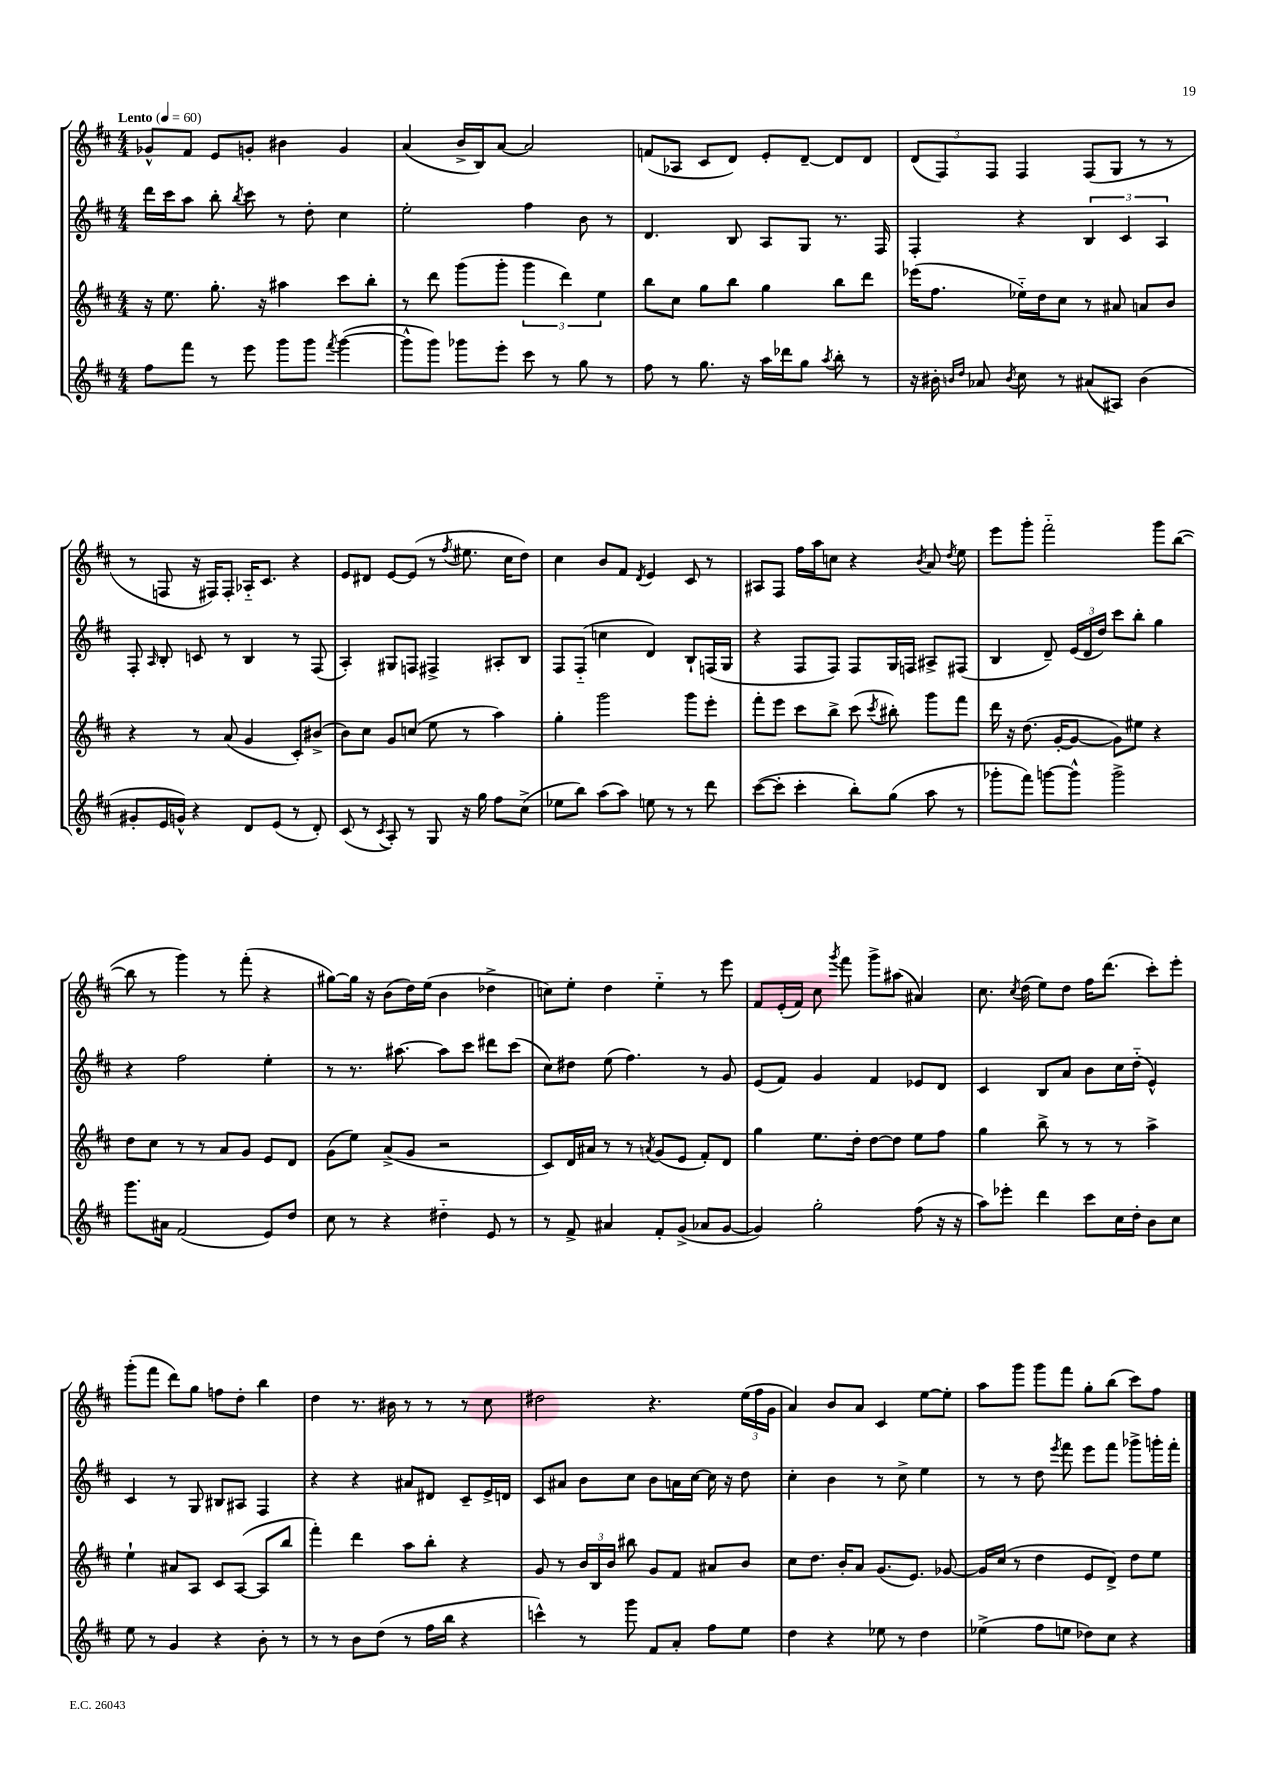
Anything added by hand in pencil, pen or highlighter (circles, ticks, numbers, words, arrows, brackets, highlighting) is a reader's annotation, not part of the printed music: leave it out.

**kern	**kern	**kern	**kern
*staff4	*staff3	*staff2	*staff1
*clefG2	*clefG2	*clefG2	*clefG2
*k[f#c#]	*k[f#c#]	*k[f#c#]	*k[f#c#]
*M4/4	*M4/4	*M4/4	*M4/4
*MM60	*MM60	*MM60	*MM60
8ff#	16r	16ddd	8g-^^
.	8.ee	16ccc#	.
8fff#	.	8aa	8f#
8r	8.gg'	8bb'	8e
.	.	8qbb	.
8eee	.	8ccc#	8g'
.	16r	.	.
8ggg	4aa#	8r	4b#
8ggg	.	8dd'	.
8qfff#	.	.	.
([4ggg	8ccc#	4cc#	4g
.	8bb'	.	.
=	=	=	=
8ggg^^]	8r	2ee'	(4a
8ggg)	8ddd	.	.
8ggg-	(8ggg	.	16b^
.	.	.	16B)
8eee'	8ggg'	.	[8a
8ccc#	6ggg	4ff#	2a]
8r	.	.	.
.	6ddd)	.	.
8gg	.	8b	.
.	6ee	.	.
8r	.	8r	.
=	=	=	=
8ff#	8bb	4.d	(8f
8r	8cc#	.	8A-
8.gg	8gg	.	8c#
.	8bb	8B	8d)
16r	.	.	.
16aa	4gg	8A	8e'
16ddd-	.	.	.
8gg	.	8G	[8d~
8qaa	.	.	.
8bb'	8bb	8.r	8d]
8r	8ddd	.	8d
.	.	16F#	.
=	=	=	=
16r	(16eee-	4F#'	(12d
16b#'	8.ff#	.	.
.	.	.	12F#)
16qqb	.	.	.
16qqdd	.	.	.
8a-	.	.	.
.	.	.	12F#
8qb	.	.	.
8cc#	16ee-'~)	4r	4F#
.	16dd	.	.
8r	8cc#	.	.
(8a#	8r	6B	(8F#
8A#)	8a#	.	8G
.	.	6c#	.
(4b	8a	.	8r
.	.	6A	.
.	8b	.	8r
=	=	=	=
8g#'	4r	8F#'	8r
.	.	16qqA	.
16e	.	8B'	8F
16g^^)	.	.	.
4r	8r	8c	16r
.	.	.	16F#)
.	(8a	8r	8F#'
8d	4g	4B	16A-'~
.	.	.	8.c#
(8e	.	.	.
8r	8c#')	8r	4r
8d')	(8b#^	(8F#	.
=	=	=	=
(8c#	8b)	4A')	8e
8r	8cc#	.	8d#
8qc#	.	.	.
8A')	8g	8G#	[8e
8r	(8cc	8F	(8e]
8G	8ee	4F#^	8r
.	.	.	8qff#
16r	8r	.	8.ee#
16gg	.	.	.
8ff#	4aa)	8A#'	.
.	.	.	16cc#
(8cc#^	.	8B	8dd)
=	=	=	=
8ee-	4gg'	8F#	4cc#
8bb)	.	(8F#'~	.
(8aa	2ggg	4cc	8b
8aa)	.	.	8f#
.	.	.	8qd
8ee	.	4d)	4e
8r	.	.	.
8r	8ggg	8B`	8c#
8ddd	8eee'	(16F	8r
.	.	16G	.
=	=	=	=
([8ccc#	8fff#'	4r	8A#
8ccc#']	8eee	.	8F#
4ccc#'	8ccc#	8F#	16ff#
.	.	.	16aa
.	8bb^	8F#)	8cc
8bb')	(8ccc#	8F#	4r
.	8qccc#	.	.
(8gg	8bb#')	16G	.
.	.	16F	.
.	.	.	8qb
8aa	8ggg	8A#^	8a
.	.	.	8qdd
8r	8fff#	(8F#	8ee
=	=	=	=
8ggg-'	16ddd	4B	8eee
.	16r	.	.
8fff#)	(8.dd	.	8ggg'
[8ggg	.	8d~)	2fff#'~
.	[16g'	.	.
8ggg^^]	8g_	(24e	.
.	.	24d	.
.	.	24dd)	.
2ggg^	8g])	8ccc#	.
.	8ee#	8bb'	.
.	4r	4gg	8ggg
.	.	.	([8bb
=	=	=	=
8.ggg	8dd	4r	8bb]
.	8cc#	.	8r
16a#	.	.	.
(2f#	8r	2ff#	4ggg)
.	8r	.	.
.	8a	.	8r
.	8g	.	(8fff#'
8e)	8e	4ee'	4r
8dd	8d	.	.
=	=	=	=
8cc#	(8g	8r	[8gg#)
8r	8ee)	8.r	16gg#]
.	.	.	16r
4r	(8a^	.	(8b
.	.	[8.aa#	.
.	8g	.	16dd)
.	.	.	(16ee
4dd#'~	2r	8aa#]	4b
.	.	8ccc#	.
8e	.	8ddd#	4dd-^
8r	.	(8ccc#	.
=	=	=	=
8r	8c#)	8cc#)	8cc)
8f#^	16d	8dd#	8ee'
.	16a#	.	.
4a#	8r	(8ee	4dd
.	8r	4.ff#)	.
.	8qa	.	.
8f#'	(8g	.	4ee'~
(8g^	8e	.	.
8a-	8f#')	8r	8r
[8g	8d	8g	8eee
=	=	=	=
4g])	4gg	(8e	8f#
.	.	8f#)	(16e'
.	.	.	16f#)
2gg'	8.ee	4g	8cc#
.	.	.	8qggg
.	.	.	8fff#
.	16dd'	.	.
.	[8dd	4f#	8ggg^
.	8dd]	.	(8aa#
(8ff#	8ee	8e-	4a#)
16r	8ff#	8d	.
16r	.	.	.
=	=	=	=
8aa)	4gg	4c#	8.cc#
8eee-'	.	.	.
.	.	.	8qcc#
.	.	.	(16dd
4ddd	8bb^	8B	8ee)
.	8r	8a	8dd
8ccc#	8r	8b	16ff#
.	.	.	(8.ddd
16cc#	8r	16cc#	.
16dd'	.	(16dd'~	.
8b	4aa^	4e^^)	8ccc#')
8cc#	.	.	8eee'
=	=	=	=
8ee	4ee`	4c#	(8ggg'
8r	.	.	8fff#
4g	8a#	8r	8ddd)
.	8A	8G	8gg
4r	8c#	8B#	8ff
.	([8A	8A#	8dd'
8b'	8A]	4F#	4bb
8r	8bb	.	.
=	=	=	=
8r	4fff#')	4r	4dd
8r	.	.	.
8b	4ddd	4r	8.r
(8dd	.	.	.
.	.	.	16b#
8r	8aa	8a#	8r
16ff#	8bb'	8d#	8r
16bb	.	.	.
4r	4r	8c#~	8r
.	.	16e^	8cc#
.	.	16d	.
=	=	=	=
4ccc^^)	8g	8c#	2dd#
.	8r	8a#	.
8r	24b	8b	.
.	24B	.	.
.	24b	.	.
8ggg	8bb#	8cc#	.
8f#	8g	8b	4.r
8a'	8f#	16a	.
.	.	[16cc#	.
8ff#	8a#	16cc#]	.
.	.	16r	.
8ee	8b	8dd	(24ee
.	.	.	24ff#
.	.	.	24g
=	=	=	=
4dd	8cc#	4cc#'	4a)
.	8.dd	.	.
4r	.	4b	8b
.	16b'	.	.
.	8a	.	8a
8ee-	(8.g	8r	4c#
8r	.	8cc#^	.
.	8.e)	.	.
4dd	.	4ee	[8ee
.	[8g-	.	8ee']
=	=	=	=
(4ee-^	16g-]	8r	8aa
.	(16cc#	.	.
.	8r	8r	8ggg
8ff#	4dd	8dd	8ggg
.	.	8qeee	.
8ee	.	8fff#	8fff#
8dd-)	8e	8eee	8gg'
8cc#	8d^)	8fff#	(8bb
4r	8dd	8ggg-^	8ccc#)
.	8ee	16ggg'	8ff#
.	.	16fff#'	.
==	==	==	==
*-	*-	*-	*-
